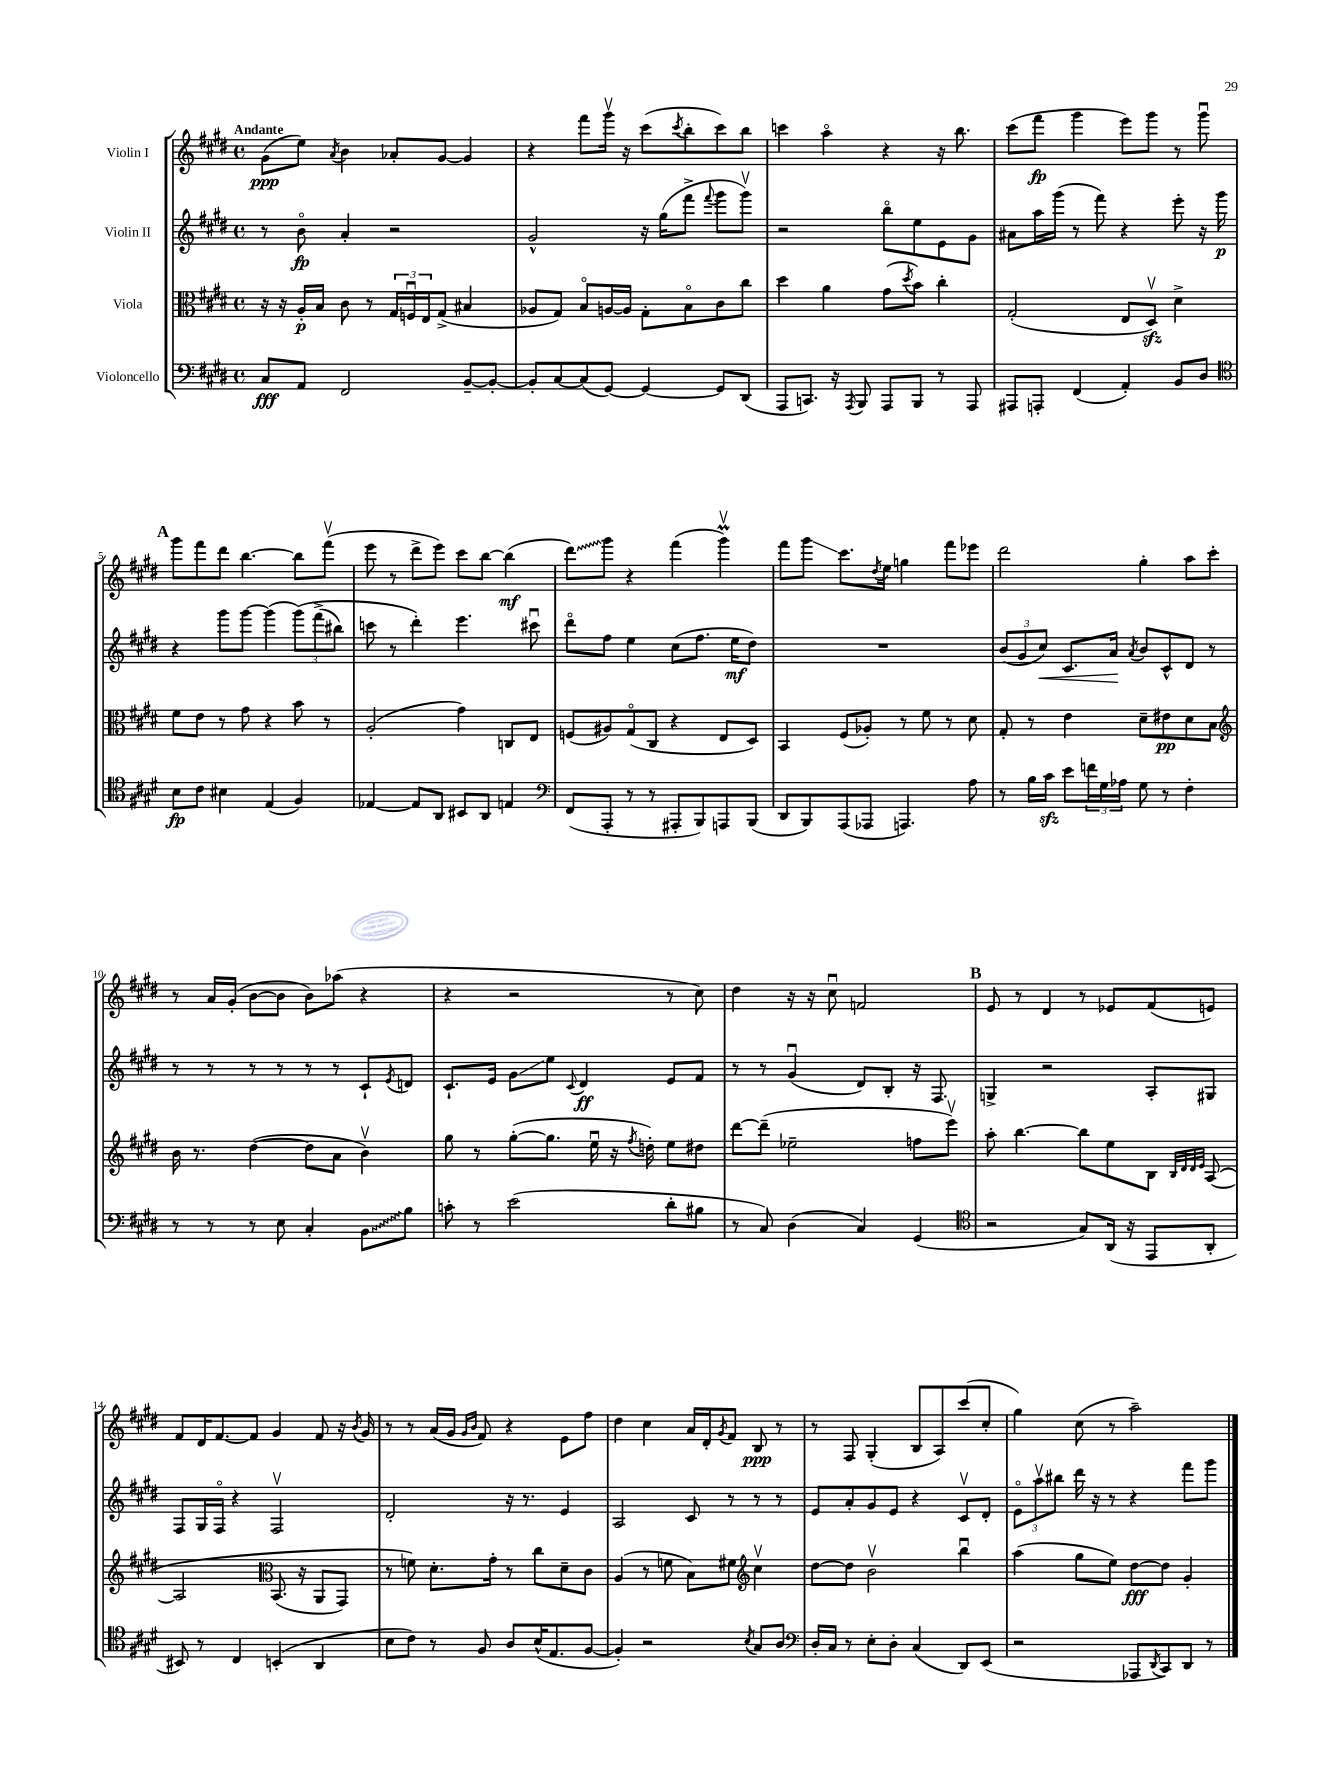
<<
\new StaffGroup <<
\new Staff = "s0" \with { instrumentName = "Violin I" } {
    \clef treble \key e \major \defaultTimeSignature \time 4/4 \tempo "Andante"
    gis'8\ppp( e''8) \acciaccatura { a'8 } b'4 aes'8-. gis'8~ gis'4 |
    r4 fis'''8 gis'''16\upbow r16 cis'''8( \acciaccatura { cis'''8 } b''8-. cis'''8) b''8 |
    c'''4 a''4\flageolet r4 r16 b''8. |
    cis'''8( fis'''8\fp gis'''4 e'''8) gis'''8 r8 gis'''8\downbow |
    \mark \markup { \bold "A" } gis'''8 fis'''8 dis'''8 b''4.~ b''8 fis'''8\upbow( |
    e'''8 r8 dis'''8-> e'''8) cis'''8 b''8~ b''4\mf( |
    \once \override Glissando.style = #'zigzag dis'''8\glissando) gis'''8 r4 fis'''4( gis'''4\upbow\prall) |
    fis'''8 gis'''8\glissando cis'''8. \acciaccatura { dis''8 } e''16 g''4 fis'''8 ees'''8 |
    dis'''2 gis''4-. a''8 cis'''8-. |
    r8 a'16 gis'16-.( b'8~ b'8 b'8) aes''8( r4 |
    r4 r2 r8 cis''8) |
    dis''4 r16 r16 cis''8\downbow f'2 |
    \mark \markup { \bold "B" } e'8 r8 dis'4 r8 ees'8 fis'8( e'8) |
    fis'8 dis'16 fis'8.~ fis'8 gis'4 fis'8 r16 \acciaccatura { b'8 } gis'16 |
    r8 r8 a'16( gis'16 \grace { gis'16 b'16 } fis'8) r4 e'8 fis''8 |
    dis''4 cis''4 a'16 dis'16-. \acciaccatura { gis'8 } fis'8 b8\ppp r8 |
    r8 fis8 gis4-.( b8 a8) cis'''8( cis''8-. |
    gis''4) cis''8( r8 a''2--) \bar "|." |
}
\new Staff = "s1" \with { instrumentName = "Violin II" } {
    \clef treble \key e \major \defaultTimeSignature \time 4/4
    r8 b'8\flageolet\fp a'4-. r2 |
    gis'2-^ r16 gis''16( fis'''8-> \appoggiatura { fis'''8 } gis'''8 gis'''8\upbow) |
    r2 b''8\flageolet e''8 e'8 gis'8 |
    ais'8 a''16 gis'''16( r8 fis'''8) r4 e'''8-. r16 gis'''16\p |
    \mark \markup { \bold "A" } r4 gis'''8 gis'''8~ gis'''4( \tuplet 3/2 { gis'''8)\( fis'''8->( bis''8) } |
    c'''8 r8 dis'''4-.\) e'''4. cis'''8\downbow |
    dis'''8\flageolet fis''8 e''4 cis''8( fis''8. e''16\mf dis''8) |
    R1 |
    \tuplet 3/2 { b'8( gis'8 cis''8\<) } cis'8. a'16\! \acciaccatura { a'8 } b'8 cis'8-^ dis'8 r8 |
    r8 r8 r8 r8 r8 r8 cis'8-! \acciaccatura { e'8 } d'8 |
    cis'8.-! e'16 gis'8\glissando e''8 \appoggiatura { cis'8 } dis'4\ff e'8 fis'8 |
    r8 r8 gis'4\downbow( dis'8) b8-. r16 fis8. |
    \mark \markup { \bold "B" } g4-> r2 a8-. gis8 |
    fis8 gis16 fis16\flageolet r4 fis2\upbow |
    dis'2-. r16 r8. e'4 |
    a2 cis'8 r8 r8 r8 |
    e'8 a'8-. gis'8 e'8 r4 cis'8\upbow dis'8-. |
    \tuplet 3/2 { e'8\flageolet a''8\upbow bis''8 } dis'''16 r16 r8 r4 fis'''8 gis'''8 \bar "|." |
}
\new Staff = "s2" \with { instrumentName = "Viola" } {
    \clef alto \key e \major \defaultTimeSignature \time 4/4
    r16 r16 a16-.\p b16 cis'8 r8 \tuplet 3/2 { gis16 f16\downbow e16 } gis8->( bis4 |
    aes8 gis8) b8\flageolet a16~ a16 gis8-. b8\flageolet cis'8 cis''8 |
    dis''4 a'4 gis'8( \acciaccatura { dis''8 } b'8) cis''4-. |
    gis2-.( e8 dis8\upbow\sfz) dis'4-> |
    \mark \markup { \bold "A" } fis'8 e'8 r8 gis'8 r4 b'8 r8 |
    a2-.( gis'4) c8 e8 |
    f8( ais8) gis8\flageolet( cis8 r4 e8 dis8) |
    b,4 fis8( aes8-.) r8 fis'8 r8 dis'8 |
    gis8-. r8 e'4 dis'8-- eis'8\pp dis'8 b8 |
    \clef treble b'16 r8. dis''4~( dis''8 a'8 b'4\upbow) |
    gis''8 r8 gis''8~-.( gis''8. e''16\downbow r16 \acciaccatura { fis''8 } d''16-.) e''8 dis''8 |
    dis'''8~ dis'''8--( ees''2-- f''8 e'''8\upbow) |
    \mark \markup { \bold "B" } a''8-. b''4.~ b''8 e''8 b8 \grace { b32 dis'32 dis'32 e'32 } a8~\( |
    a2 \clef alto b,8.( r16 a,8 gis,8) |
    r8 f'8\) dis'8.-. gis'16-. r8 cis''8 dis'8-- cis'8 |
    a4( r8 f'8 b8) fis'8 \clef treble cis''4\upbow |
    dis''8~ dis''8 b'2\upbow b''4\downbow |
    a''4( gis''8 e''8) dis''8~\fff dis''8 gis'4-. \bar "|." |
}
\new Staff = "s3" \with { instrumentName = "Violoncello" } {
    \clef bass \key e \major \defaultTimeSignature \time 4/4
    cis8\fff a,8 fis,2 b,8~-- b,8~-. |
    b,8-. cis8~ cis8( gis,8~) gis,4~ gis,8 dis,8( |
    a,,8 c,8.) r16 \acciaccatura { a,,8 } b,,8 a,,8 b,,8 r8 a,,8 |
    ais,,8 a,,8-. fis,4( a,4-.) b,8 dis8 |
    \mark \markup { \bold "A" } \clef tenor b8\fp cis'8 bis4 e4( fis4) |
    ees4~ ees8 a,8 bis,8 a,8 e4 |
    \clef bass fis,8( a,,8-. r8 r8 ais,,8-. b,,8) a,,8 b,,8( |
    dis,8 b,,8) a,,8( aes,,8 a,,4.) a8 |
    r8 b16 cis'16\sfz e'8 \tuplet 3/2 { f'16 gis16 aes16 } gis8 r8 fis4-. |
    r8 r8 r8 e8 cis4-. \once \override Glissando.style = #'zigzag b,8\glissando b8 |
    c'8-. r8 e'2( dis'8-. bis8 |
    r8 cis8) dis4( cis4) gis,4( |
    \mark \markup { \bold "B" } \clef tenor r2 gis8) a,16( r16 e,8 a,8-. |
    bis,8) r8 cis4 b,4-.( a,4 |
    b8 cis'8) r8 fis8 a8 b16-^( e8. fis8~ |
    fis4-.) r2 \acciaccatura { b8 } gis8 a8 |
    \clef bass dis16-. cis16 r8 e8-. dis8-. cis4( dis,8) e,8( |
    r2 aes,,8 \acciaccatura { dis,8 } cis,8) dis,8 r8 \bar "|." |
}
>>
>>
